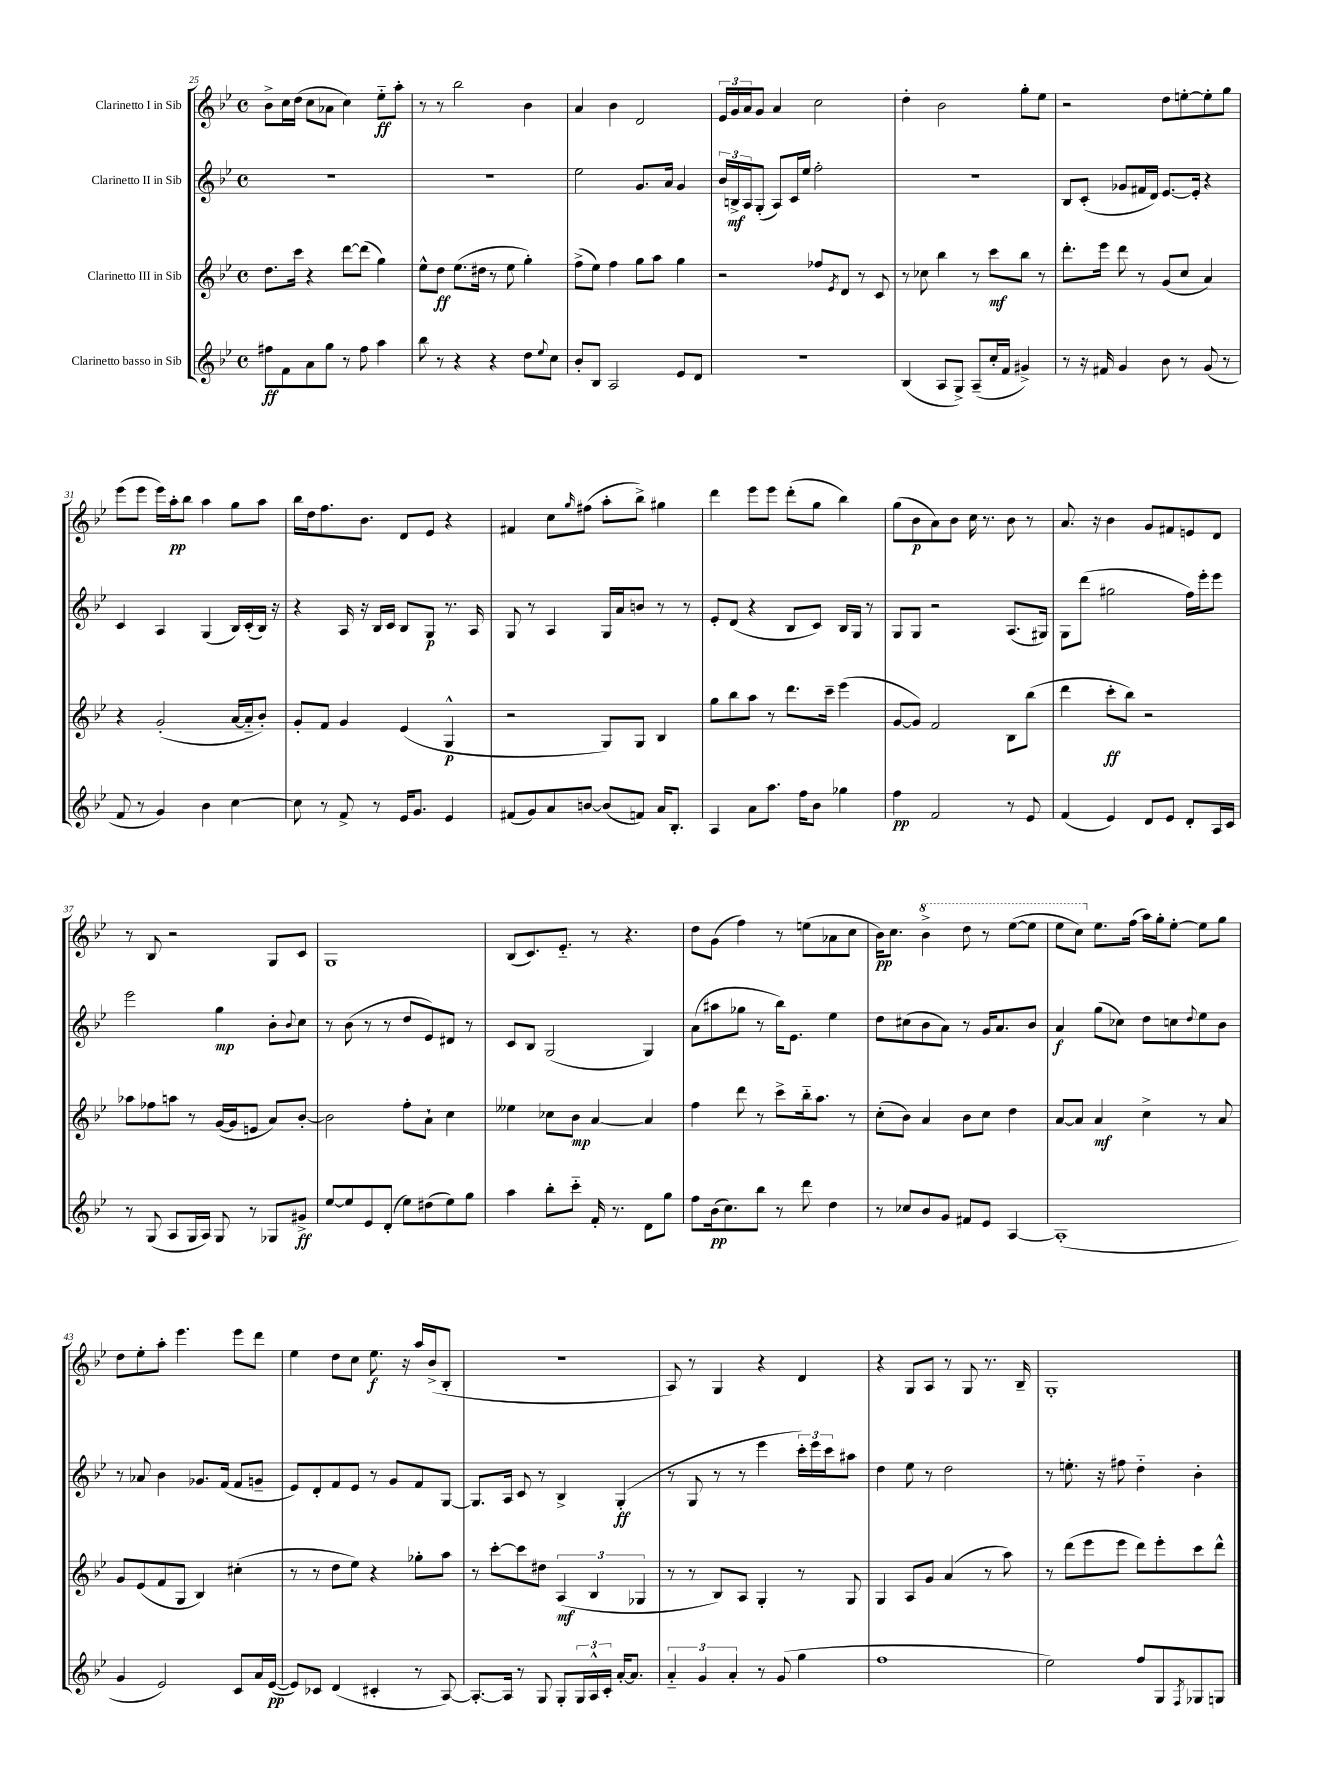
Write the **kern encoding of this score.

**kern	**kern	**kern	**kern
*staff4	*staff3	*staff2	*staff1
*clefG2	*clefG2	*clefG2	*clefG2
*k[b-e-]	*k[b-e-]	*k[b-e-]	*k[b-e-]
*M4/4	*M4/4	*M4/4	*M4/4
*met(c)	*met(c)	*met(c)	*met(c)
8ff#\L	8.dd\L	1r	8b-^\L
8f\	.	.	16cc\L
.	16ccc\Jk	.	(16dd\JJ
8a\	4r	.	8cc\L
8gg\J	.	.	8a-\J
8r	[8ddd\L	.	4cc\)
8ff#\	(8ddd\]J	.	.
4aa\	4gg\)	.	8ee-'~\L
.	.	.	8aa'\J
=	=	=	=
8bb-\	8ee-^^\L	1r	8r
8r	8dd\J	.	8r
4r	(8.ee-\L	.	2bb-\
.	16dd#\Jk	.	.
4r	8r	.	.
.	8ee-\	.	.
8dd\L	4gg'\)	.	4b-\
8qqee-/	.	.	.
8cc\J	.	.	.
=	=	=	=
8b-'/L	(8ff^\L	2ee-\	4a/
8B-/J	8ee-\J)	.	.
2A/	4ff\	.	4b-\
.	8gg\L	8.g/L	2d/
.	8aa\J	.	.
.	.	16a/Jk	.
8e-/L	4gg\	4g/	.
8d/J	.	.	.
=	=	=	=
1r	2r	24b-/LL	24e-/LL
.	.	24B^/	24g/
.	.	24A/J	24a/J
.	.	(8G'/J	8g/J
.	.	8A/L)	4a/
.	.	16c/L	.
.	.	16ee-/JJ	.
.	8ff-/L	2ff'\	2cc\
.	8qe-/	.	.
.	8d/J	.	.
.	8r	.	.
.	8c/	.	.
=	=	=	=
(4B-/	8r	1r	4dd'\
.	8cc-\	.	.
8A/L	4bb-\	.	2b-\
8G^/J)	.	.	.
(8A~/L	8r	.	.
16cc'/L	8ccc\L	.	.
16f/JJ	.	.	.
4g#^/)	8bb-\J	.	8gg'\L
.	8r	.	8ee-\J
=	=	=	=
8r	8.ddd'\L	8B-/L	2r
16r	.	(8c'/J	.
16f#/	16eee-\Jk	.	.
4g/	8ddd\	8g-/L	.
.	8r	16f#/L	.
.	.	16d/JJ)	.
8b-\	(8g/L	[8.e-/L	8dd\L
8r	8cc/J	.	[8ee'\
.	.	16e-'/]Jk	.
(8g/	4a/)	4r	8ee'\]
8r	.	.	8gg\J
=	=	=	=
8f/	4r	4c/	(8eee-\L
8r	.	.	8eee-\J
4g/)	(2g'/	4A/	16eee-\LL)
.	.	.	16aa'\J
.	.	.	8bb-\J
4b-\	.	(4G/	4aa\
[4cc\	[16a/LL	16B-/LL)	8gg\L
.	16a'~/]J	(16c'/	.
.	8b-'/J)	16B-/JJ)	8aa\J
.	.	16r	.
=	=	=	=
8cc\]	8g'/L	4r	16bb-\LL
.	.	.	16dd\J
8r	8f/J	.	8.ff\
8f^/	4g/	16A/	.
.	.	16r	8.b-\J
8r	.	16B-/LL	.
.	.	16c/JJ	.
16e-/LK	(4e-/	8B-/L	8d/L
8.g/J	.	.	.
.	.	8G/J	8e-/J
4e-/	4G^^/	8.r	4r
.	.	16A/	.
=	=	=	=
(8f#/L	2r	8G/	4f#/
8g/)	.	8r	.
8a/	.	4A/	8cc\L
.	.	.	16qqgg/
[8b/J	.	.	(8ff#\J
(8b/]L	8G/L)	16G/LL	8aa'\L
.	.	16a/J	.
8f/J)	8G/J	8b/J	8bb-^\J)
16a/LK	4B-/	8r	4gg#\
8.B-'/J	.	.	.
.	.	8r	.
=	=	=	=
4A/	8gg\L	8e-'/L	4ddd\
.	8bb-\	(8d/J	.
8a\L	8aa\J	4r	8eee-\L
8.aa\J	8r	.	8eee-\J
.	8.ddd\L	8B-/L	(8ddd'\L
16ff\LK	.	.	.
8b-\J	.	8c/J)	8gg\J
.	16ccc~\Jk	.	.
4gg-\	(4eee-\	16B-/LL	4bb-\)
.	.	16G/JJ	.
.	.	8r	.
=	=	=	=
4ff\	[8g/L	8G/L	(8gg\L
.	8g/]J)	8G/J	8b-\
2f/	2f/	2r	8a\)
.	.	.	8b-\J
.	.	.	16cc\
.	.	.	8.r
8r	8B-\L	(8.A/L	8b-\
8e-/	(8bb-\J	.	8r
.	.	16G#/Jk)	.
=	=	=	=
(4f/	4ddd\	8G\L	8.a/
.	.	(8ddd\J	.
.	.	.	16r
4e-/)	8ccc'\L	2gg#\	4b-\
.	8bb-\J)	.	.
8d/L	2r	.	8g/L
8e-/J	.	.	8f#/
8d'/L	.	16ff\LL)	8e/
.	.	16eee-'\J	.
16A/L	.	8eee-\J	8d/J
16c/JJ	.	.	.
=	=	=	=
8r	8aa-\L	2eee-\	8r
(8G/	8ff-\	.	8B-/
8A/L	8aa\J	.	2r
16G/L	8r	.	.
16A/JJ)	.	.	.
8G/	([16g/LL	4gg\	.
.	16g/]J	.	.
8r	8e/J	.	.
8G-/L	8a/L)	8b-'\L	8G/L
.	.	8qqb-/	.
8g#^/J	[8b-'/J	8cc\J	8c/J
=	=	=	=
[8ee-/L	2b-\]	8r	1G
8ee-/]	.	(8b-\	.
8e-/	.	8r	.
(8d'/J	.	8r	.
8ee-\L)	8ff'\L	8dd/L	.
(8dd#\	8a`\J	8e-/)	.
8ee-\)	4cc\	8d#/J	.
8gg\J	.	8r	.
=	=	=	=
4aa\	4ee--\	8c/L	(8B-/L
.	.	8B-/J	8.c/)
8bb-'\L	8cc-\L	(2G/	.
.	.	.	8.e-'~/J
8ccc'~\J	8b-\J	.	.
16f'/	[4a/	.	8r
8.r	.	.	.
.	.	.	4.r
8d\L	4a/]	4G/)	.
8gg\J	.	.	.
=	=	=	=
8ff\L	4ff\	(8a\L	8dd\L
(16b-\k	.	8aa#\	(8g\J
8.cc\)	.	.	.
.	8ddd\	8gg-\J	4ff\)
8bb-\J	8r	8r	.
8r	8ccc^\L	16bb-\LK)	8r
.	.	8.e-\J	.
8ddd\	16bb-'~\k	.	(8ee\L
.	8.aa\J	.	.
4dd\	.	4ee-\	8a-\
.	8r	.	8cc\J
=	=	=	=
8r	(8cc'\L	8dd\L	16b-\LK)
.	.	.	8.cc\J
8cc-/L	8b-\J)	(8cc#\	.
8b-/	4a/	8b-\	4bb-^\
8g/J	.	8a\J)	.
8f#/L	8b-\L	8r	8ddd\
8e-/J	8cc\J	16g/LK	8r
.	.	8.a/	.
[4A/	4dd\	.	([8eee-\L
.	.	8b-/J	8eee-\]J
=	=	=	=
(1A']	[8a/L	4a/	8eee-\L
.	8a/]J	.	8ccc\J)
.	4a/	(8gg\L	8.ee-\L
.	.	8cc-\J)	.
.	.	.	(16ff\Jk
.	4cc^\	8dd\L	16aa\LL)
.	.	.	16gg'\J
.	.	8cc\	[8ee-'\J
.	.	8qqdd/	.
.	8r	8ee-\	8ee-\]L
.	8a/	8b-\J	8gg\J
=	=	=	=
4g/	8g/L	8r	8dd\L
.	(8e-/	8a-/	8ee-'\
2e-/)	8f/	4b-\	8aa'\J
.	8G/J	.	4.eee-\
.	4B-/)	8.g-/L	.
.	.	(16f/Jk	.
8c/L	(4cc#'\	8f/L	8eee-\L
16a/L	.	8g~/J	8ddd\J
([16e-/JJ	.	.	.
=	=	=	=
8e-/]L)	8r	8e-/L)	4ee-\
8c-/J	8r	8d'/	.
(4d/	8dd\L	8f/	8dd\L
.	8ee-\J)	8e-/J	8cc\J
4c#'/	4r	8r	8.ee-\
.	.	8g/L	.
.	.	.	16r
8r	8gg-'\L	8f/	16aa/LL
.	.	.	(16b-^/J
[8A/)	8aa\J	[8G/J	8B-'/J
=	=	=	=
8.A'/_L	8r	8.G/]L	1r
.	[8ccc'\L	.	.
16A/]Jk	.	16A/Jk	.
8r	8ccc\]	8c/	.
8G/	8dd#\J	8r	.
8G'/L	(6A/	4B-^/	.
24G/L	.	.	.
24A^^/	6B-/	.	.
24c'/JJ	.	.	.
[16a'/LK	.	(4G'/	.
8.a/]J	.	.	.
.	6G-/	.	.
=	=	=	=
6a'~/	8r	8r	8A/)
.	8r	8G/	8r
6g/	.	.	.
.	8B-/L)	8r	4G/
6a'/	.	.	.
.	8A/J	8r	.
8r	4G'/	4eee-\	4r
(8g/	.	.	.
4gg\	8r	24ccc'\LL)	4d/
.	.	24eee-\	.
.	.	24ccc\J	.
.	8G/	8aa#\J	.
=	=	=	=
1ff	4G/	4dd\	4r
.	8A/L	8ee-\	8G/L
.	8g/J	8r	8A/J
.	(4a/	2dd\	8r
.	.	.	8G/
.	8r	.	8.r
.	8aa\)	.	.
.	.	.	16B-~/
=	=	=	=
2ee-\)	8r	8r	1G'
.	(8ddd\L	8.ee'\	.
.	8eee-\	.	.
.	.	16r	.
.	8eee-\J	8ff#\	.
8ff/L	8ddd\L)	4dd'~\	.
8G/	8eee-'\	.	.
8qF/	.	.	.
8G-/	8ccc\	4b-'\	.
8G/J	8ddd^^\J	.	.
==	==	==	==
*-	*-	*-	*-
